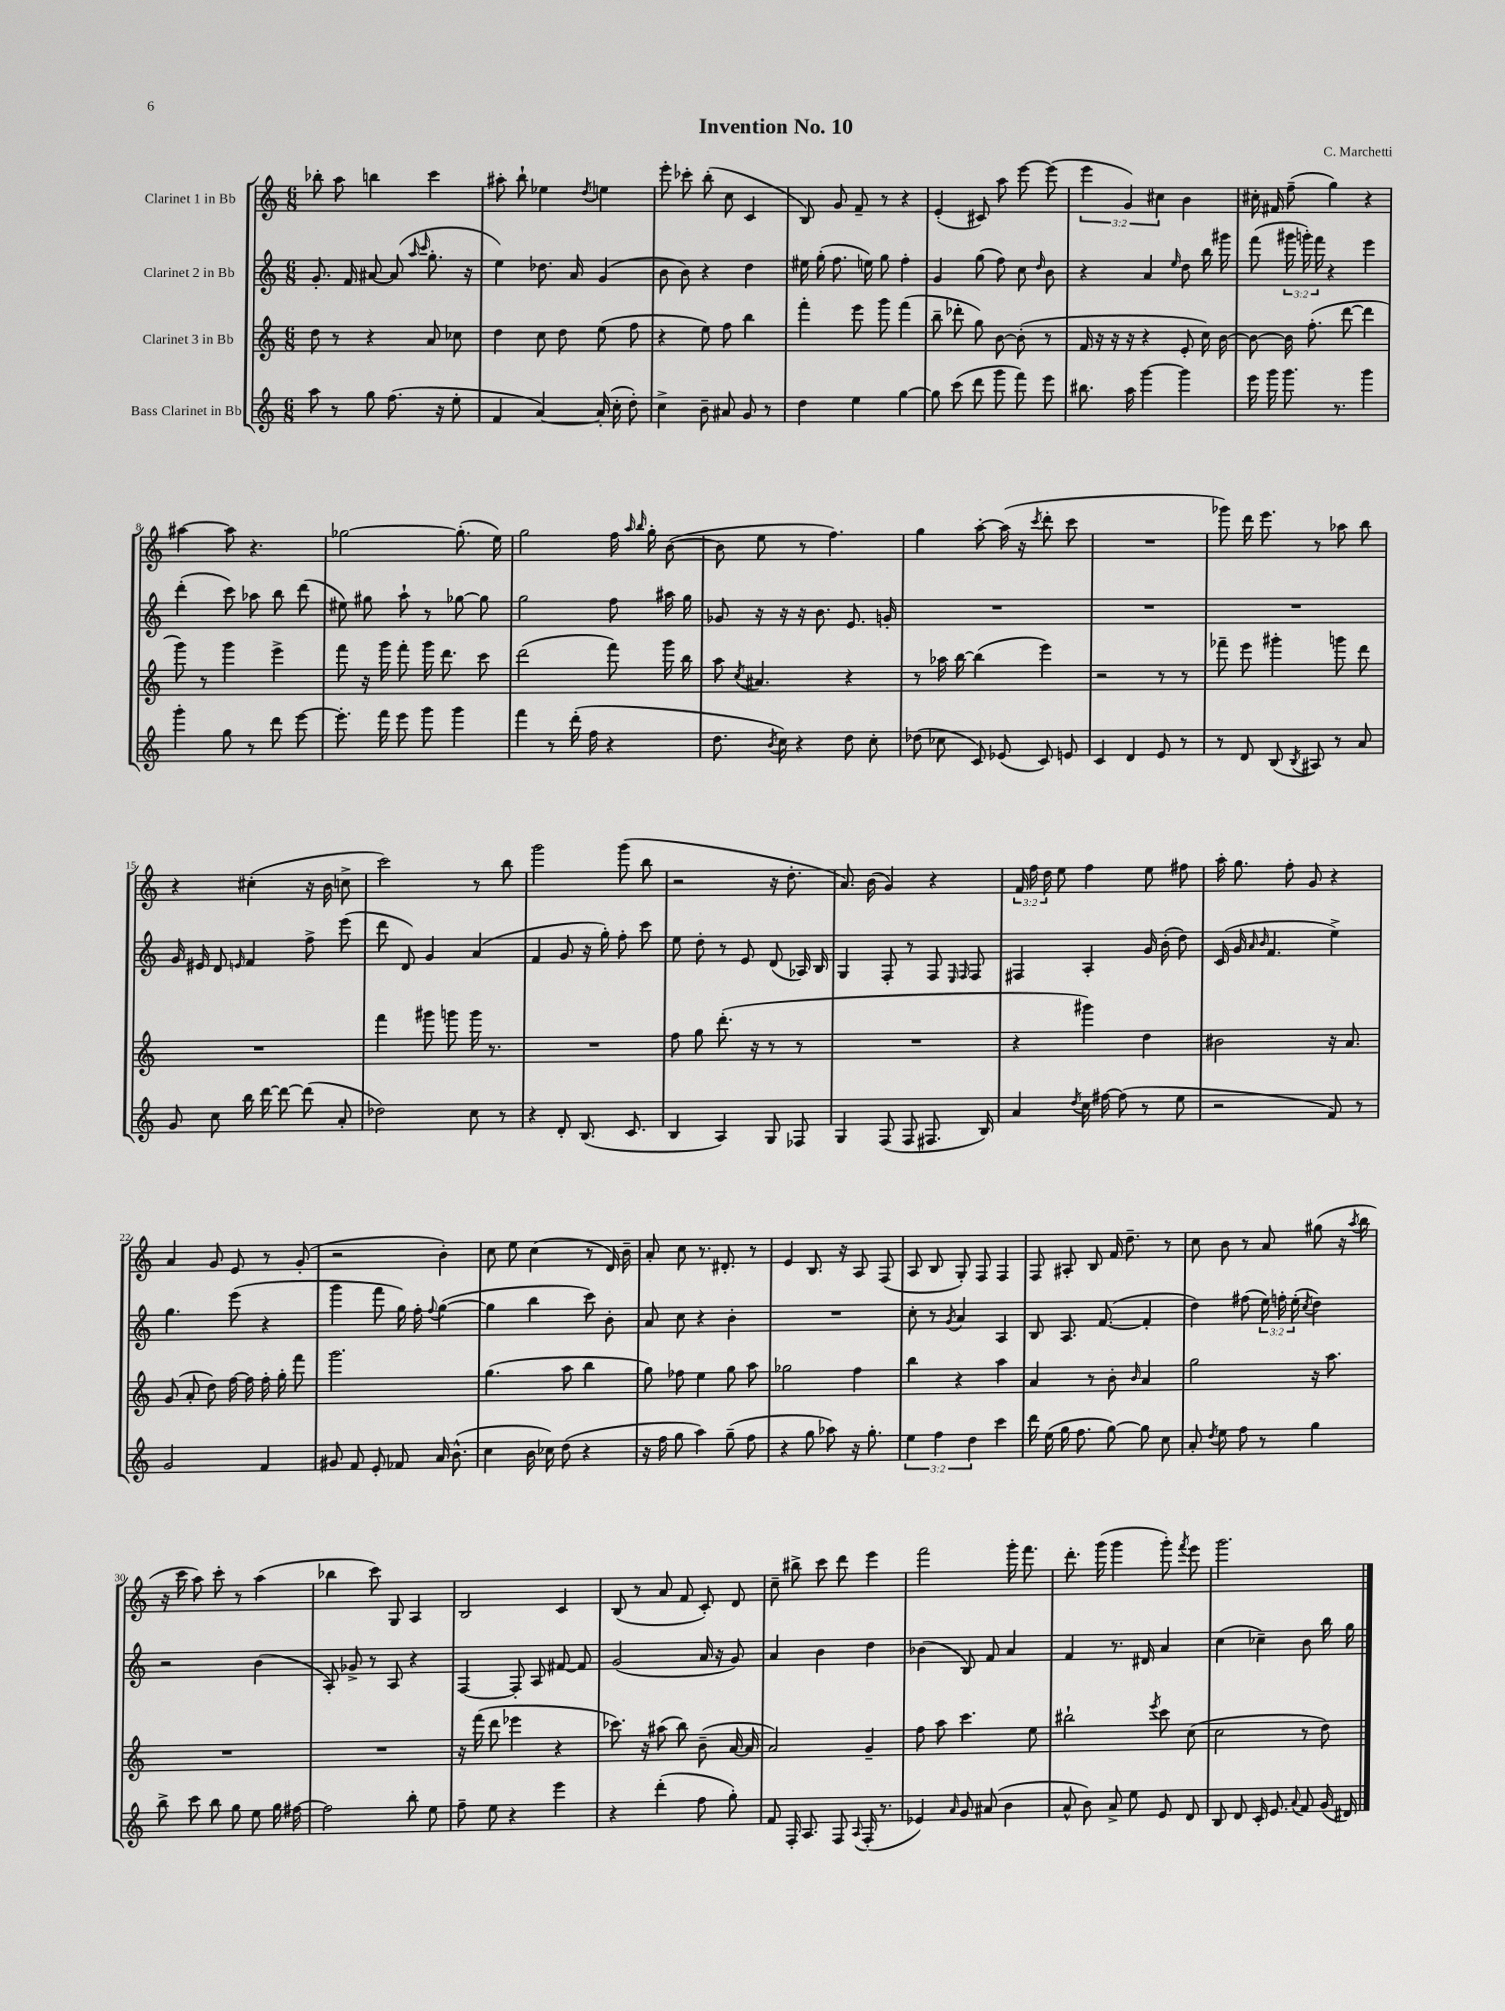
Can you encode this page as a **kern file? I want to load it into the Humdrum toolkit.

**kern	**kern	**kern	**kern
*part4	*part3	*part2	*part1
*staff4	*staff3	*staff2	*staff1
*I"Bass Clarinet in Bb	*I"Clarinet 3 in Bb	*I"Clarinet 2 in Bb	*I"Clarinet 1 in Bb
*clefG2	*clefG2	*clefG2	*clefG2
*k[]	*k[]	*k[]	*k[]
*M6/8	*M6/8	*M6/8	*M6/8
=1	=1	=1	=1
8aa\	8dd\	8.g'/	8bb-X'\
8r	8r	.	8aa\
.	.	16f/	.
8gg\	4r	[8a#X/	4bbn\
(8.ff\	.	(8a#/]	.
.	.	16qqaa/	.
.	.	16qqccc/	.
.	8a/	8.gg'\	4ccc\
16r	.	.	.
8ee'\	8cc-X\	.	.
.	.	16r	.
=2	=2	=2	=2
4f/	4dd\	4ee\)	8aa#X'\
.	.	.	8bb`\
[4a/)	8cc\	8.dd-X\	4ee-X\
.	8dd\	.	.
.	.	16a/	.
.	.	.	8qdd/
(16a'/]	(8ee\	(4g/	4een\
16cc'\	.	.	.
8dd'\)	8ff\	.	.
=3	=3	=3	=3
4cc^\	4r	8b\	8eee'\
.	.	8b\)	8ccc-X'\
8b~\	8ee\)	4r	(8bb'\
8a#X/	8ff\	.	8cc\
8g/	4bb\	4dd\	4c/
8r	.	.	.
=4	=4	=4	=4
4dd\	4fff'\	16ee#X\	8B/)
.	.	(16gg'\	.
.	.	8.ff\	8g/
4ee\	8eee\	.	8f~/
.	.	16een\)	.
.	8ggg\	8gg\	8r
[4gg\	(4fff\	4ff'\	4r
=5	=5	=5	=5
8gg\]	8bb~\	4g/	(4e'/
(8ccc\	8ddd-X'\	.	.
8ddd\	8gg\)	(8gg\	8c#X/)
8ggg\	[8b\	8ff\)	8aa\
8fff\)	(8b'\]	8cc\	[8eee\
.	.	16qqdd/	.
8eee\	8r	8b\	(8eee\]
=6	=6	=6	=6
8.bb#X\	16f/	4r	6eee\
.	16r	.	.
.	16r	.	.
.	.	.	6g/)
16aa\	16r	.	.
[4ggg\	4r	4a/	.
.	.	.	6cc#X\
.	.	16qqee/	.
4ggg\]	8e'/	8dd\	4b\
.	16cc\)	16bb\	.
.	[16b\	16ggg#X\	.
=7	=7	=7	=7
16eee\	8b\_	(8fff\	16cc#X'\
16ggg\	.	.	16f#X/
8.ggg\	16b\]	24ggg#X\	(8ff~\
.	.	24gggn'\)	.
.	(8.ff'\	.	.
.	.	24fff\	.
.	.	4r	4gg\)
8.r	.	.	.
.	[8ddd\	.	.
4ggg\	4ddd\]	4eee\	4r
!!LO:LB:g=z
=8	=8	=8	=8
4ggg'\	8ggg\)	(4ddd'\	[4aa#X\
.	8r	.	.
8gg\	4ggg\	8ccc\)	8aa#\]
8r	.	8aa-X\	4.r
8ddd\	4eee^\	8bb\	.
[8eee\	.	(8ddd\	.
=9	=9	=9	=9
8.eee'\]	8fff\	8ee#X\)	[2gg-X\
.	16r	8gg#X\	.
16fff\	16ggg\	.	.
8eee\	8fff'\	8aa`\	.
8ggg\	16ggg\	8r	.
.	8.ddd\	.	.
4ggg\	.	[8gg-X\	(8.gg-'\]
.	8ccc\	8gg-\]	.
.	.	.	16ee\)
=10	=10	=10	=10
4fff\	(2ddd\	2gg\	2gg\
8r	.	.	.
(16ddd'\	.	.	.
16ff\	.	.	.
4r	8fff\)	8ff\	16ff\
.	.	.	16qqaa/
.	.	.	16qqbb/
.	.	.	16gg'\
.	16ggg\	16aa#X\	([8b\
.	16bb\	16gg\	.
=11	=11	=11	=11
8.dd\	8aa\	8g-X/	8b\]
.	8qcc/	.	.
.	4.a#X/	16r	8ee\
8qb/	.	.	.
16cc\)	.	16r	.
4r	.	16r	8r
.	.	8.b\	.
.	.	.	4.ff\)
8dd\	4r	8.e/	.
8cc'\	.	.	.
.	.	16gn'/	.
=12	=12	=12	=12
(8dd-X\	8r	2.r	4gg\
8cc-X\	16aa-X\	.	.
.	[16bb\	.	.
8c/)	(4bb\]	.	[8aa'\
(8e-X/	.	.	(16aa\]
.	.	.	16r
.	.	.	8qccc/
8c/)	4eee\)	.	8ddd'\
8en/	.	.	8ccc\
=13	=13	=13	=13
4c/	2r	2.r	2.r
4d/	.	.	.
8e/	8r	.	.
8r	8r	.	.
=14	=14	=14	=14
8r	8fff-X~\	2.r	8ggg-X\)
8d/	8eee\	.	16ddd\
.	.	.	8.eee\
(8B/	4ggg#X'\	.	.
8qB/	.	.	.
8A#X/)	.	.	8r
8r	8gggn\	.	8aa-X\
8a/	8ddd\	.	8bb\
!!LO:LB:g=z
=15	=15	=15	=15
8g/	2.r	16g/	4r
.	.	16e#X/	.
8cc\	.	8d/	.
.	.	16qqen/	.
16bb\	.	4f/	(4cc#X'\
[16ddd\	.	.	.
8ddd\_	.	.	.
(8ddd\]	.	8ff^\	16r
.	.	.	16b\
8a'/	.	(8eee\	8ccn^\
=16	=16	=16	=16
2dd-X\)	4fff\	8ddd\	2ccc\)
.	.	8d/)	.
.	8ggg#X\	4g/	.
.	8gggn\	.	.
8cc\	16ggg\	(4a/	8r
.	8.r	.	.
8r	.	.	8bb\
=17	=17	=17	=17
4r	2.r	4f/	2ggg\
8d'/	.	8g/	.
(8.B/	.	16r	.
.	.	16gg'\)	.
.	.	8ff'\	(8ggg\
8.c/	.	.	.
.	.	8ccc\	8bb\
=18	=18	=18	=18
4B/	8ff\	8ee\	2r
.	8gg\	8dd'\	.
4A/)	(8.ddd'\	8r	.
.	.	8e/	.
.	16r	.	.
8G/	8r	(8d/	16r
.	.	.	8.dd'\
8F-X/	8r	16A-X/)	.
.	.	16B/	.
=19	=19	=19	=19
4G/	2.r	4G/	8.a/)
.	.	.	(16b\
(8F/	.	8F'/	4g/)
8F/	.	8r	.
8.F#X/	.	8F/	4r
.	.	16qqE/	.
.	.	16qqF/	.
.	.	8F/	.
16B/)	.	.	.
=20	=20	=20	=20
4a/	4r	4F#X/	24f/
.	.	.	24ff\
.	.	.	24dd\
.	.	.	8ee\
8qdd/	.	.	.
16cc\	4ggg#X\)	4A'/	4ff\
[16ff#X\	.	.	.
(8ff#\]	.	.	.
8r	4dd\	16g/	8ee\
.	.	(16b'\	.
8ee\	.	8dd\)	8ff#X\
=21	=21	=21	=21
2r	2b#X\	(16c/	16aa'\
.	.	16g/	8.gg\
.	.	16qqa/	.
.	.	16qqb/	.
.	.	4.f/	.
.	.	.	8ff'\
.	.	.	8g/
8f/)	16r	4ee^\)	4r
.	8.a/	.	.
8r	.	.	.
!!LO:LB:g=z
=22	=22	=22	=22
2g/	(8g/	4.gg\	4a/
.	8a'/	.	.
.	8dd\)	.	8g/
.	[16ff\	(8eee\	8e/
.	16ff\]	.	.
4f/	16ff'\	4r	8r
.	16gg'\	.	.
.	8fff\	.	(8g'/
=23	=23	=23	=23
8g#X/	2.ggg\	4ggg\	2r
8f/	.	.	.
8e'/	.	8fff\	.
8f-X/	.	16gg\)	.
.	.	16ff'\	.
.	.	8qqff/	.
16a/	.	([4gg\	4b'\)
(8.b^^\	.	.	.
=24	=24	=24	=24
4cc\	(4.gg\	4gg\]	8cc\
.	.	.	8ee\
16b\	.	4bb\	(4cc\
16cc-X\)	.	.	.
(8dd\	8aa\	.	.
4r	4bb\	8ccc\)	8r
.	.	8b'\	16d/)
.	.	.	16b~\
=25	=25	=25	=25
16r	8gg\)	8a/	8a'/
16ff\	.	.	.
8gg\	8ff-X\	8cc\	8cc\
4aa\)	4ee\	4r	8.r
.	.	.	8.d#X'/
(8gg~\	8gg\	4b'\	.
8ff\	8aa\	.	8r
=26	=26	=26	=26
4r	2gg-X\	2.r	4e/
8gg\	.	.	8.B/
8aa-X\)	.	.	.
.	.	.	16r
16r	4ff\	.	8A/
8.gg'\	.	.	.
.	.	.	(8F/
=27	=27	=27	=27
6ee\	4bb\	8cc'\	8A/
.	.	8r	8B/
6ff\	.	.	.
.	.	8qg/	.
.	4r	4a/	8G'/)
6dd\	.	.	.
.	.	.	8F/
4ccc\	4aa\	4A/	4F/
=28	=28	=28	=28
16ddd\	4a/	8B/	8F/
(16ee\	.	.	.
16gg\	.	8.A/	8A#X'/
8.ff\	.	.	.
.	8r	.	8B/
.	.	([8.f/	.
[8gg\)	8b'\	.	16f/
.	.	.	8.dd~\
.	16qqb/	.	.
8gg\]	4a/	4f'/]	.
8cc\	.	.	8r
=29	=29	=29	=29
8a'/	2gg\	4dd\)	8cc\
8qdd/	.	.	.
8ee\	.	.	8b\
8ff\	.	(8ff#X\	8r
8r	.	24ee\)	8a/
.	.	24ffn'\	.
.	.	(24ee'\	.
.	.	8qcc/	.
4gg\	16r	4dd\)	(8gg#X\
.	8.aa\	.	.
.	.	.	16r
.	.	.	8qaa/
.	.	.	16bb\
!!LO:LB:g=z
=30	=30	=30	=30
8bb^\	2.r	2r	16r
.	.	.	16ccc\
8ccc\	.	.	8aa\)
8bb\	.	.	8ccc'\
8gg\	.	.	8r
8ee\	.	(4b\	(4aa\
16gg\	.	.	.
[16ff#X\	.	.	.
=31	=31	=31	=31
2ff#\]	2.r	8A'/)	4bb-X\
.	.	8g-X^/	.
.	.	8r	8ccc\)
.	.	8A/	8G/
8bb'\	.	4r	4A/
8ee\	.	.	.
=32	=32	=32	=32
8ff~\	16r	[4F/	2B/
.	(16fff\	.	.
8ee\	8ddd\	.	.
4r	4eee-X\	8F'/]	.
.	.	8A/	.
4eee\	4r	[8f#X/	4c/
.	.	8f#/]	.
=33	=33	=33	=33
4r	8.ccc-X\)	(2g/	(8B/
.	.	.	8r
.	16r	.	.
(4ddd'\	(8aa#X\	.	8a/
.	8bb\)	.	8f/
8ff\	(8b~\	16a/	8c'/)
.	.	16r	.
8gg'\)	[16a/	8g/)	8d/
.	16a/]	.	.
=34	=34	=34	=34
8f/	2a/)	4a/	8cc~\
16F'/	.	.	8bb#X^\
8.A/	.	.	.
.	.	4b\	8ccc\
8F/	.	.	8ddd\
8qqA/	.	.	.
(16F'/	4g~/	4dd\	4eee\
8.r	.	.	.
=35	=35	=35	=35
4e-X/)	8ff\	(4b-X\	2fff\
.	8aa\	.	.
16qqa/	.	.	.
8g/	4.ccc\	8B/)	.
(8a#X/	.	8f/	.
4b\	.	4a/	16ggg'\
.	.	.	8.fff\
.	8ee\	.	.
=36	=36	=36	=36
8a^^/	2bb#X`\	4f/	8.ddd'\
8b\)	.	.	.
.	.	.	(16ggg\
8a^/	.	8.r	4ggg\
8ee\	.	.	.
.	.	16d#X/	.
.	8qeee/	.	.
8e/	8ccc\	4a/	8ggg'\)
.	.	.	8qfff/
8d/	(8cc\	.	8eee\
=37	=37	=37	=37
8B/	2cc\	(4cc\	2.ggg\
8d/	.	.	.
16c'/	.	4cc-X~\)	.
8.e/	.	.	.
8qqa/	.	.	.
8f/	8r	8b\	.
(16g/	8dd\)	16bb\	.
16d#X/)	.	16gg\	.
==	==	==	==
*-	*-	*-	*-
